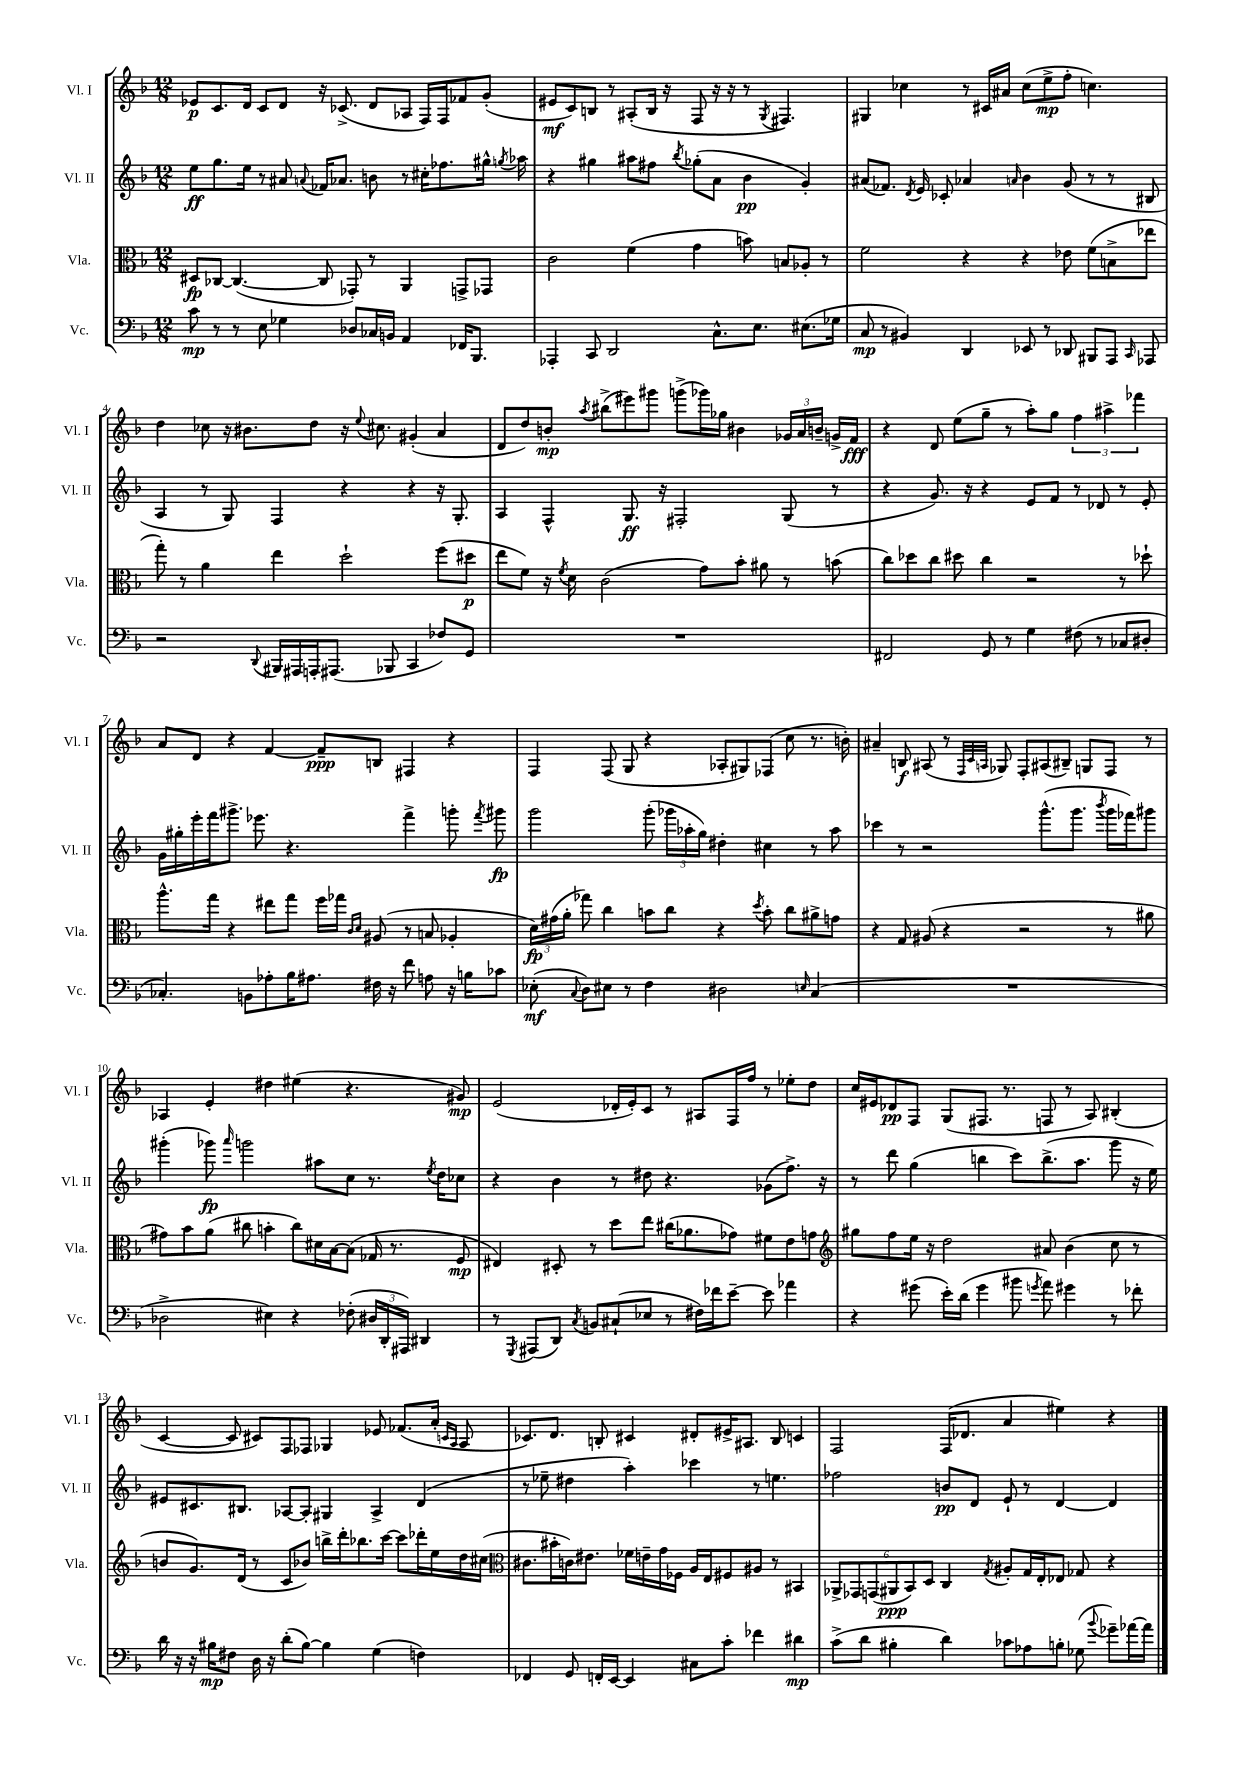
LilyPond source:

<<
\new StaffGroup <<
\new Staff = "s0" \with { instrumentName = "Vl. I" shortInstrumentName = "Vl. I" } {
    \clef treble \key f \major \numericTimeSignature \time 12/8
    \autoBeamOff ees'8[\p c'8. d'16] c'8[ d'8] r16 ces'8.->( d'8[ aes8] f16[) f16 fes'8 g'8]-.( |
    eis'8[\mf c'8) b8] r8 ais8[-.( b16] r16 f8 r16 r16 r8 \acciaccatura { g8 } fis4.) |
    gis4 ces''4 r8 cis'16[ ais'16] ces''8[( e''8->\mp f''8]-. c''4.) |
    d''4 ces''8 r16 bis'8.[ d''8] r16 \appoggiatura { e''8 } cis''8. gis'4-.( a'4 |
    d'8[ d''8) b'8]-.\mp \acciaccatura { a''8 } bis''8[->( eis'''8) gis'''8] g'''8[->( ges'''16) ges''16] bis'4 \tuplet 3/2 { ges'16[ a'16 b'16]-- } g'16[-> f'16]\fff |
    r4 d'8 e''8[( g''8]-- r8 a''8[-.) g''8] \tuplet 3/2 { f''4 ais''4-> fes'''4 } |
    a'8[ d'8] r4 f'4~ f'8[--\ppp b8] fis4 r4 |
    f4 f8( g8 r4 aes8[-. gis8) fes8]( c''8 r8. b'16-.) |
    ais'4-- b8\f ais8( r8 \grace { f32[ c'32 a32] } ges8) f8[-. ais8( bis8]--) g8[ f8] r8 |
    aes4 e'4-. dis''4 eis''4( r4. gis'8\mp) |
    e'2( des'16[-. e'16-.) c'8] r8 ais8[ f16 f''16] r8 ees''8[-. d''8] |
    c''16[ eis'16 des'8\pp f8] g8[( fis8.] r8. f8 r8 a8) bis4-.( |
    c'4~ c'8 cis'8[) f8 fes8] ges4 ees'8 fes'8.[( a'16]-. \grace { c'16[ a16] } a8 |
    ces'8.[) d'8.] b8-. cis'4 dis'8[-. eis'16-> ais8.] b8 c'4 |
    f2 f16[( des'8.] a'4 eis''4) r4 \bar "|." |
}
\new Staff = "s1" \with { instrumentName = "Vl. II" shortInstrumentName = "Vl. II" } {
    \clef treble \key f \major \numericTimeSignature \time 12/8
    \autoBeamOff e''8[\ff g''8. e''16] r8 ais'8 \appoggiatura { a'8 } fes'16[ aes'8.] b'8 r8 cis''16[-. fes''8. gis''16]-^ \acciaccatura { g''8 } aes''16 |
    r4 gis''4 ais''8[ fis''8] \acciaccatura { bes''8 } ges''8[-.( a'8] bes'4\pp g'4-.) |
    ais'8[( fes'8.]) \acciaccatura { d'8 } e'16 ces'8-. aes'4 \grace { a'16 } bes'4 g'8( r8 r8 bis8 |
    a4 r8 g8) f4 r4 r4 r16 g8.-. |
    a4 f4-^ g8.\ff r16 fis2-. g8( r8 |
    r4 g'8.) r16 r4 e'8[ f'8] r8 des'8 r8 e'8-. |
    g'16[ gis''16-. e'''16-. f'''16 gis'''8.]-> ees'''8. r4. f'''4-> g'''8-. \acciaccatura { f'''8 } gis'''8\fp |
    g'''2 g'''8-.( \tuplet 3/2 { ges'''16[ aes''16-. g''16]) } dis''4-. cis''4 r8 aes''8 |
    ces'''4 r8 r2 g'''8.[-^( g'''8.] \acciaccatura { bes'''8 } g'''16[ fes'''16) gis'''8] |
    gis'''4-.( ges'''8\fp) \grace { a'''16 } g'''2 ais''8[ c''8] r8. \acciaccatura { e''8 } d''16[ ces''8] |
    r4 bes'4 r8 dis''8 r4. ges'8[( f''8.]->) r16 |
    r8 d'''8 g''4( b''4 c'''8[) b''8.->( a''8.] g'''8 r16 e''16) |
    eis'8[ cis'8. bis8.] aes8[~ aes8]-. gis4 aes4-> d'4( |
    r8 ees''8-- dis''4 a''4-.) ces'''4 r8 e''4. |
    fes''2 b'8[\pp d'8] e'8-! r8 d'4~ d'4 \bar "|." |
}
\new Staff = "s2" \with { instrumentName = "Vla." shortInstrumentName = "Vla." } {
    \clef alto \key f \major \numericTimeSignature \time 12/8
    \autoBeamOff dis8[\fp ces8]~ ces4.~( ces8 ges,8-.) r8 a,4 g,8[-> ges,8] |
    c'2 f'4( g'4 b'8) b8[ aes8]-. r8 |
    f'2 r4 r4 ees'8 f'8[( b8-> ees''8] |
    g''8-.) r8 a'4 e''4 d''2-! f''8[( dis''8]\p |
    e''8[ f'8]) r16 \acciaccatura { f'8 } d'16 c'2( g'8[) bes'8]-. ais'8 r8 b'8( |
    c''8[) des''8 c''8] dis''8 c''4 r2 r8 des''8-! |
    a''8.[-^ g''16] r4 eis''8[ g''8] f''16[ ges''16] \grace { c'16[ d'16] } ais8( r8 b8 aes4-. |
    \tuplet 3/2 { d'16[\fp) gis'16( a'16]-. } ges''8) c''4 b'8[ c''8] r4 \acciaccatura { d''8 } b'8-. c''8[ ais'8-> g'8] |
    r4 g8 ais8( r4 r2 r8 ais'8 |
    gis'8[) bes'8 a'8]( cis''8 b'4-. cis''8[) dis'16 bes16~ bes8]( ges16 r8. f8\mp |
    eis4) dis8-. r8 d''8[ e''8] cis''16[( aes'8. ges'8]) fis'8[ e'8 g'8] |
    \clef treble gis''8[ f''8 e''16] r16 d''2 ais'8 bes'4( c''8 r8 |
    b'8[ g'8.) d'16]( r8 c'8[ bes'8]) b''16[-> d'''16-. bes''8. c'''16]~ c'''8[ des'''16-. e''16 d''16 cis''16]( |
    \clef alto cis'8.[ bis'16-. c'16) eis'8.] fes'16[ e'16-- g'16 fes16] a16[ e16 fis8 ais8] r8 bis,4 |
    \tuplet 6/4 { aes,8[-> ges,8 g,8( ais,8\ppp bes,8) d8] } c4 \acciaccatura { g8 } ais8[-. g16 e16-. ees8] ges8 r4 \bar "|." |
}
\new Staff = "s3" \with { instrumentName = "Vc." shortInstrumentName = "Vc." } {
    \clef bass \key f \major \numericTimeSignature \time 12/8
    \autoBeamOff c'8\mp r8 r8 e8 ges4 des8[ ces16 b,16] a,4 fes,16[ bes,,8.] |
    aes,,4-. c,8 d,2 c8.[-^ e8.] eis8.[( ges16] |
    c8\mp r8 bis,4) d,4 ees,8 r8 des,8 bis,,8[ a,,8] \grace { c,16 } aes,,8 |
    r2 \appoggiatura { d,8 } bis,,16[ ais,,16 a,,16-. ais,,8.]( bes,,8 c,4 fes8[) g,8] |
    R1. |
    fis,2 g,8 r8 g4 fis8( r8 ces8[ dis8]-. |
    ces4.-.) b,8[ aes8-. bes16 ais8.] fis16 r16 f'8 a8 r16 b16[ ces'8] |
    ees8-.\mf( \appoggiatura { c8 } d8[) eis8] r8 f4 dis2 \grace { e16 } c4( |
    R1. |
    des2-> eis4) r4 fes8-.( \tuplet 3/2 { dis16[ d,16-. ais,,16]) } dis,4 |
    r8 \acciaccatura { g,,8 } ais,,8[( d,8]) \acciaccatura { c8 } b,8[ cis8-!( ees8] r8 fis16[) fes'16 e'8]~-- e'8 aes'4 |
    r4 gis'8( e'16[-.) d'16]( gis'4 bis'8 \acciaccatura { g'8 } a'8) gis'4 r8 fes'8-. |
    d'16 r16 r16 bis16[\mp fis8] d16 r16 d'8[-.( bis8]~) bis4 g4( f4) |
    fes,4 g,8 f,16[-. e,16]~ e,4 cis8[ c'8]-. fes'4 dis'4\mp |
    c'8[->( d'8] bis4-. d'4) ces'8[ aes8 b8]-. ges8( \appoggiatura { bes'8 } ges'8[--) aes'16~ aes'16] \bar "|." |
}
>>
>>
